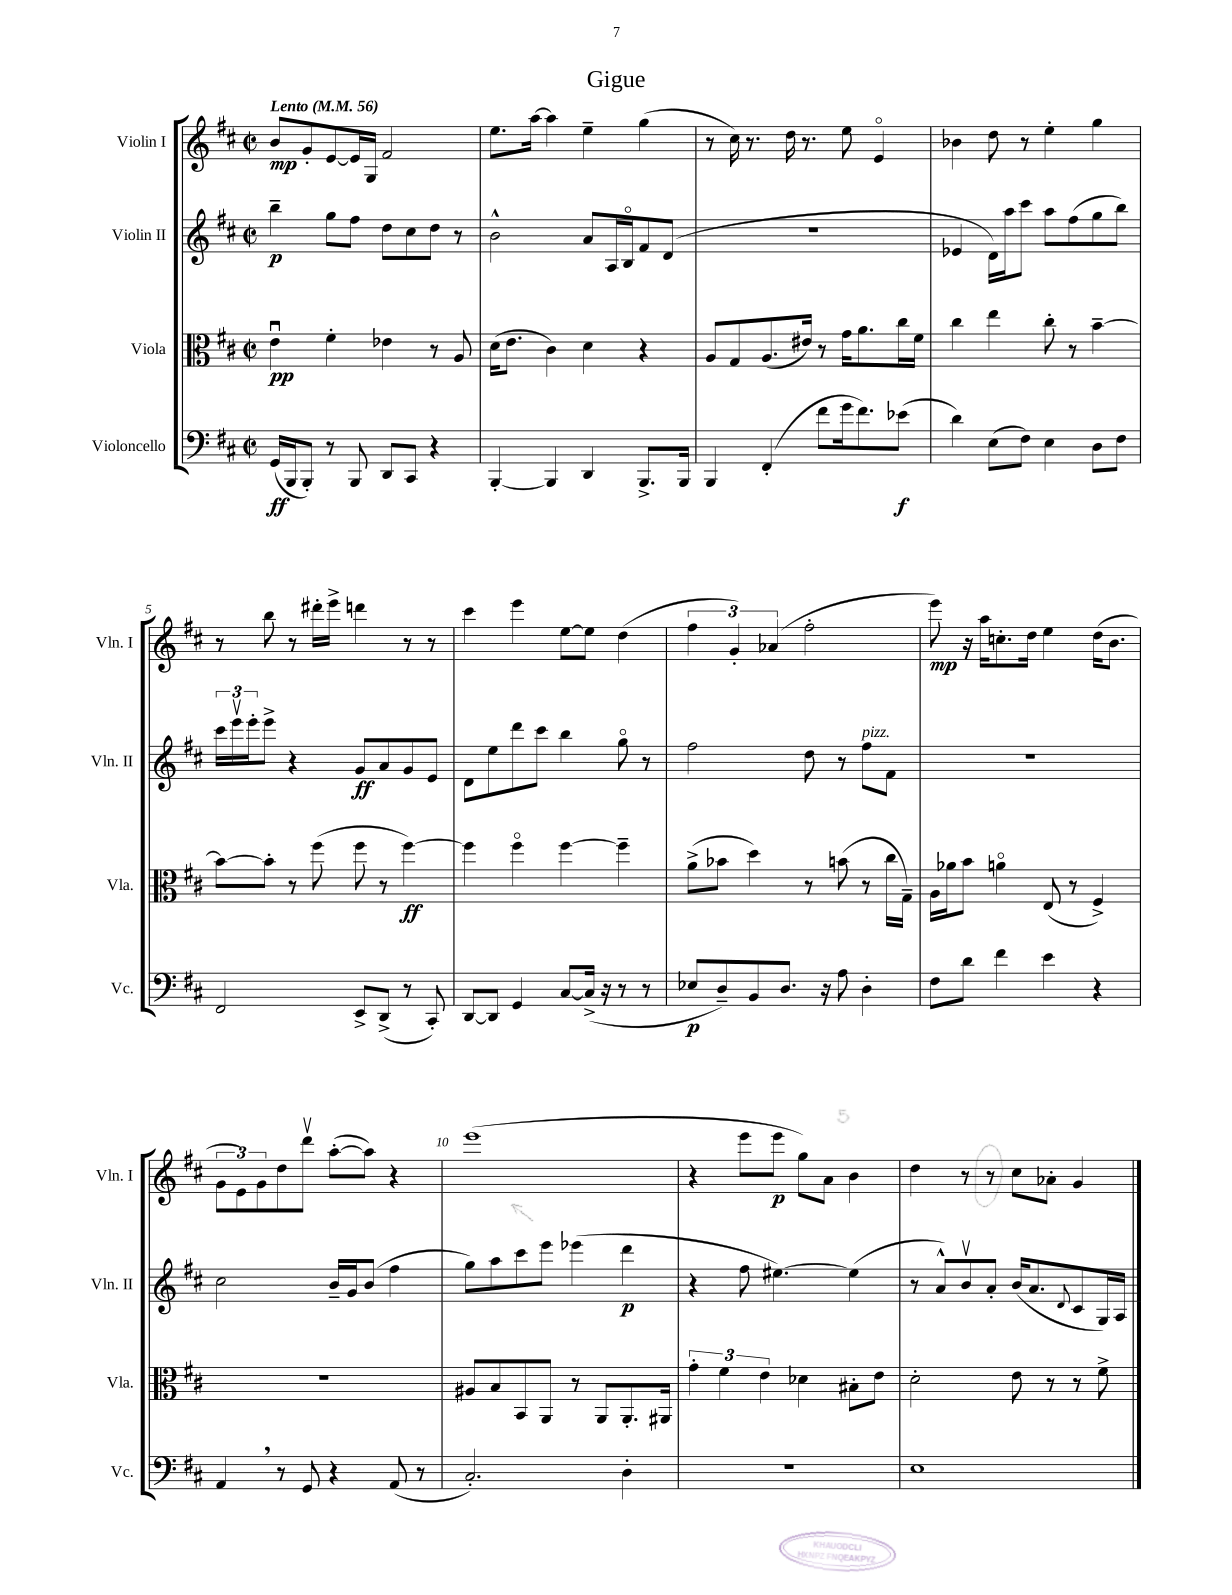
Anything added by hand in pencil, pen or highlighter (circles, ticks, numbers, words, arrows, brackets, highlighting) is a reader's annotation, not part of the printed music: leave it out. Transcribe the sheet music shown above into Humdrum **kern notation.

**kern	**dynam	**kern	**dynam	**kern	**dynam	**kern	**dynam
*part4	*part4	*part3	*part3	*part2	*part2	*part1	*part1
*staff4	*staff4	*staff3	*staff3	*staff2	*staff2	*staff1	*staff1
*I"Violoncello	*	*I"Viola	*	*I"Violin II	*	*I"Violin I	*
*I'Vc.	*	*I'Vla.	*	*I'Vln. II	*	*I'Vln. I	*
*clefF4	*	*clefC3	*	*clefG2	*	*clefG2	*
*k[f#c#]	*	*k[f#c#]	*	*k[f#c#]	*	*k[f#c#]	*
*M2/2	*	*M2/2	*	*M2/2	*	*M2/2	*
*met(c|)	*	*met(c|)	*	*met(c|)	*	*met(c|)	*
*MM56	*	*MM56	*	*MM56	*	*MM56	*
=1	=1	=1	=1	=1	=1	=1	=1
!	!	!	!	!	!	!LO:TX:a:B:t=Lento	!
(16GG/LL	ff	4eu\	pp	4bb~\	p	8b/L	mp
16BBB/J	.	.	.	.	.	.	.
8BBB'/J)	.	.	.	.	.	8g'/	.
8r	.	4f#'\	.	8gg\L	.	[8e/	.
8BBB/	.	.	.	8ff#\J	.	16e/L]	.
.	.	.	.	.	.	16G/JJ	.
8DD/L	.	4e-X\	.	8dd\L	.	2f#/	.
8CC#/J	.	.	.	8cc#\	.	.	.
4r	.	8r	.	8dd\J	.	.	.
.	.	8A/	.	8r	.	.	.
=2	=2	=2	=2	=2	=2	=2	=2
[4BBB'/	.	(16d\KL	.	2b^^\	.	8.ee\L	.
.	.	8.e\J	.	.	.	.	.
.	.	.	.	.	.	[16aa\Jk	.
4BBB/]	.	4c#\)	.	.	.	4aa\]	.
4DD/	.	4d\	.	8a/L	.	4ee~\	.
.	.	.	.	16A/L	.	.	.
.	.	.	.	16B/J	.	.	.
8.BBB^/L	.	4r	.	8f#/	.	(4gg\	.
.	.	.	.	(8d/J	.	.	.
16BBB/Jk	.	.	.	.	.	.	.
=3	=3	=3	=3	=3	=3	=3	=3
4BBB/	.	8A/L	.	1r	.	8r	.
.	.	8G/	.	.	.	16cc#\)	.
.	.	.	.	.	.	8.r	.
(4FF#'/	.	(8.A/	.	.	.	.	.
.	.	.	.	.	.	16dd\	.
.	.	16e#X/Jk)	.	.	.	8.r	.
8f#\L	.	8r	.	.	.	.	.
16g\k	.	16g\KL	.	.	.	8ee\	.
8.f#\)	.	8.a\	.	.	.	.	.
.	.	.	.	.	.	4e/	.
(8e-X\J	f	16cc#\L	.	.	.	.	.
.	.	16f#\JJ	.	.	.	.	.
=4	=4	=4	=4	=4	=4	=4	=4
4d\)	.	4cc#\	.	4e-X/	.	4b-X\	.
(8E\L	.	4ee\	.	16d\LL)	.	8dd\	.
.	.	.	.	16aa\J	.	.	.
8F#\J)	.	.	.	8ccc#\J	.	8r	.
4E\	.	8cc#'\	.	8aa\L	.	4ee'\	.
.	.	8r	.	(8ff#\	.	.	.
8D\L	.	[4b~\	.	8gg\	.	4gg\	.
8F#\J	.	.	.	8bb\J)	.	.	.
!!LO:LB:g=z
=5	=5	=5	=5	=5	=5	=5	=5
2FF#/	.	8b\L_	.	24ccc#\LL	.	8r	.
.	.	.	.	24eeev\	.	.	.
.	.	.	.	24eee'\J	.	.	.
.	.	8b'\J]	.	8eee^\J	.	8bb\	.
.	.	8r	.	4r	.	8r	.
.	.	(8ff#\	.	.	.	16ddd#X'\LL	.
.	.	.	.	.	.	16eee^\JJ	.
8EE^/L	.	8ff#\	.	8g/L	ff	4dddn\	.
(8DD^/J	.	8r	.	8a/	.	.	.
8r	.	[4ff#\)	ff	8g/	.	8r	.
8CC#'/)	.	.	.	8e/J	.	8r	.
=6	=6	=6	=6	=6	=6	=6	=6
[8DD/L	.	4ff#\]	.	8d\L	.	4ccc#\	.
8DD/J]	.	.	.	8ee\	.	.	.
4GG/	.	4ff#\	.	8ddd\	.	4eee\	.
.	.	.	.	8ccc#\J	.	.	.
[8C#/L	.	[4ff#\	.	4bb\	.	[8ee\L	.
(16C#^/Jk]	.	.	.	.	.	8ee\J]	.
16r	.	.	.	.	.	.	.
8r	.	4ff#~\]	.	8gg\	.	(4dd\	.
8r	.	.	.	8r	.	.	.
=7	=7	=7	=7	=7	=7	=7	=7
8E-X/L	p	(8a^\L	.	2ff#\	.	6ff#\	.
8D~/)	.	8b-X\J	.	.	.	.	.
.	.	.	.	.	.	6g'/)	.
8BB/	.	4dd\)	.	.	.	.	.
.	.	.	.	.	.	(6a-X/	.
8.D/J	.	.	.	.	.	.	.
.	.	8r	.	8dd\	.	2ff#'\	.
16r	.	.	.	.	.	.	.
8A\	.	(8bn\	.	8r	.	.	.
!	!	!	!	!LO:TX:a:i:t=pizz.	!	!	!
4D'\	.	8r	.	8ff#\L	.	.	.
.	.	16cc#\LL	.	8f#\J	.	.	.
.	.	16G~\JJ)	.	.	.	.	.
=8	=8	=8	=8	=8	=8	=8	=8
8F#\L	.	16A\LL	.	1r	.	8eee\)	mp
.	.	16a-X\J	.	.	.	.	.
8d\J	.	8b\J	.	.	.	16r	.
.	.	.	.	.	.	16aa\KL	.
4f#\	.	4an\	.	.	.	8.ccn'\	.
.	.	.	.	.	.	16dd\Jk	.
4e\	.	(8E/	.	.	.	4ee\	.
.	.	8r	.	.	.	.	.
4r	.	4F#^/)	.	.	.	(16dd\KL	.
.	.	.	.	.	.	8.b\J	.
!!LO:LB:g=z
=9	=9	=9	=9	=9	=9	=9	=9
4AA,/	.	1r	.	2cc#\	.	12g\L	.
.	.	.	.	.	.	12e\)	.
.	.	.	.	.	.	12g\	.
8r	.	.	.	.	.	8dd\	.
8GG/	.	.	.	.	.	8dddv\J	.
4r	.	.	.	16b~/LL	.	([8aa'\L	.
.	.	.	.	16g/J	.	.	.
.	.	.	.	(8b/J	.	8aa\J])	.
(8AA/	.	.	.	4ff#\	.	4r	.
8r	.	.	.	.	.	.	.
=10	=10	=10	=10	=10	=10	=10	=10
2.C#'/)	.	8A#X/L	.	8gg\L)	.	(1eee	.
.	.	8B/	.	8aa\	.	.	.
.	.	8BB/	.	8ccc#\	.	.	.
.	.	8AA/J	.	8eee\J	.	.	.
.	.	8r	.	(4eee-X\	.	.	.
.	.	8AA/L	.	.	.	.	.
4D'\	.	8.AA'/	.	4ddd\	p	.	.
.	.	16AA#X/Jk	.	.	.	.	.
=11	=11	=11	=11	=11	=11	=11	=11
1r	.	6g'\	.	4r	.	4r	.
.	.	6f#\	.	.	.	.	.
.	.	.	.	8ff#\	.	8eee\L	.
.	.	6e\	.	.	.	.	.
.	.	.	.	[4.ee#X\)	.	8eee\J	p
.	.	4d-X\	.	.	.	8gg\L)	.
.	.	.	.	.	.	8a\J	.
.	.	8B#X'\L	.	(4ee#\]	.	4b\	.
.	.	8e\J	.	.	.	.	.
=12	=12	=12	=12	=12	=12	=12	=12
1E	.	2d'\	.	8r	.	4dd\	.
.	.	.	.	8a^^/L)	.	.	.
.	.	.	.	8bv/	.	8r	.
.	.	.	.	8a'/J	.	8r	.
.	.	8e\	.	(16b/KL	.	8cc#\L	.
.	.	.	.	8.a/	.	.	.
.	.	8r	.	.	.	8a-X'\J	.
.	.	.	.	8qqd/	.	.	.
.	.	8r	.	8c#/	.	4g/	.
.	.	8f#^\	.	16G/L)	.	.	.
.	.	.	.	16A/JJ	.	.	.
==	==	==	==	==	==	==	==
*-	*-	*-	*-	*-	*-	*-	*-
